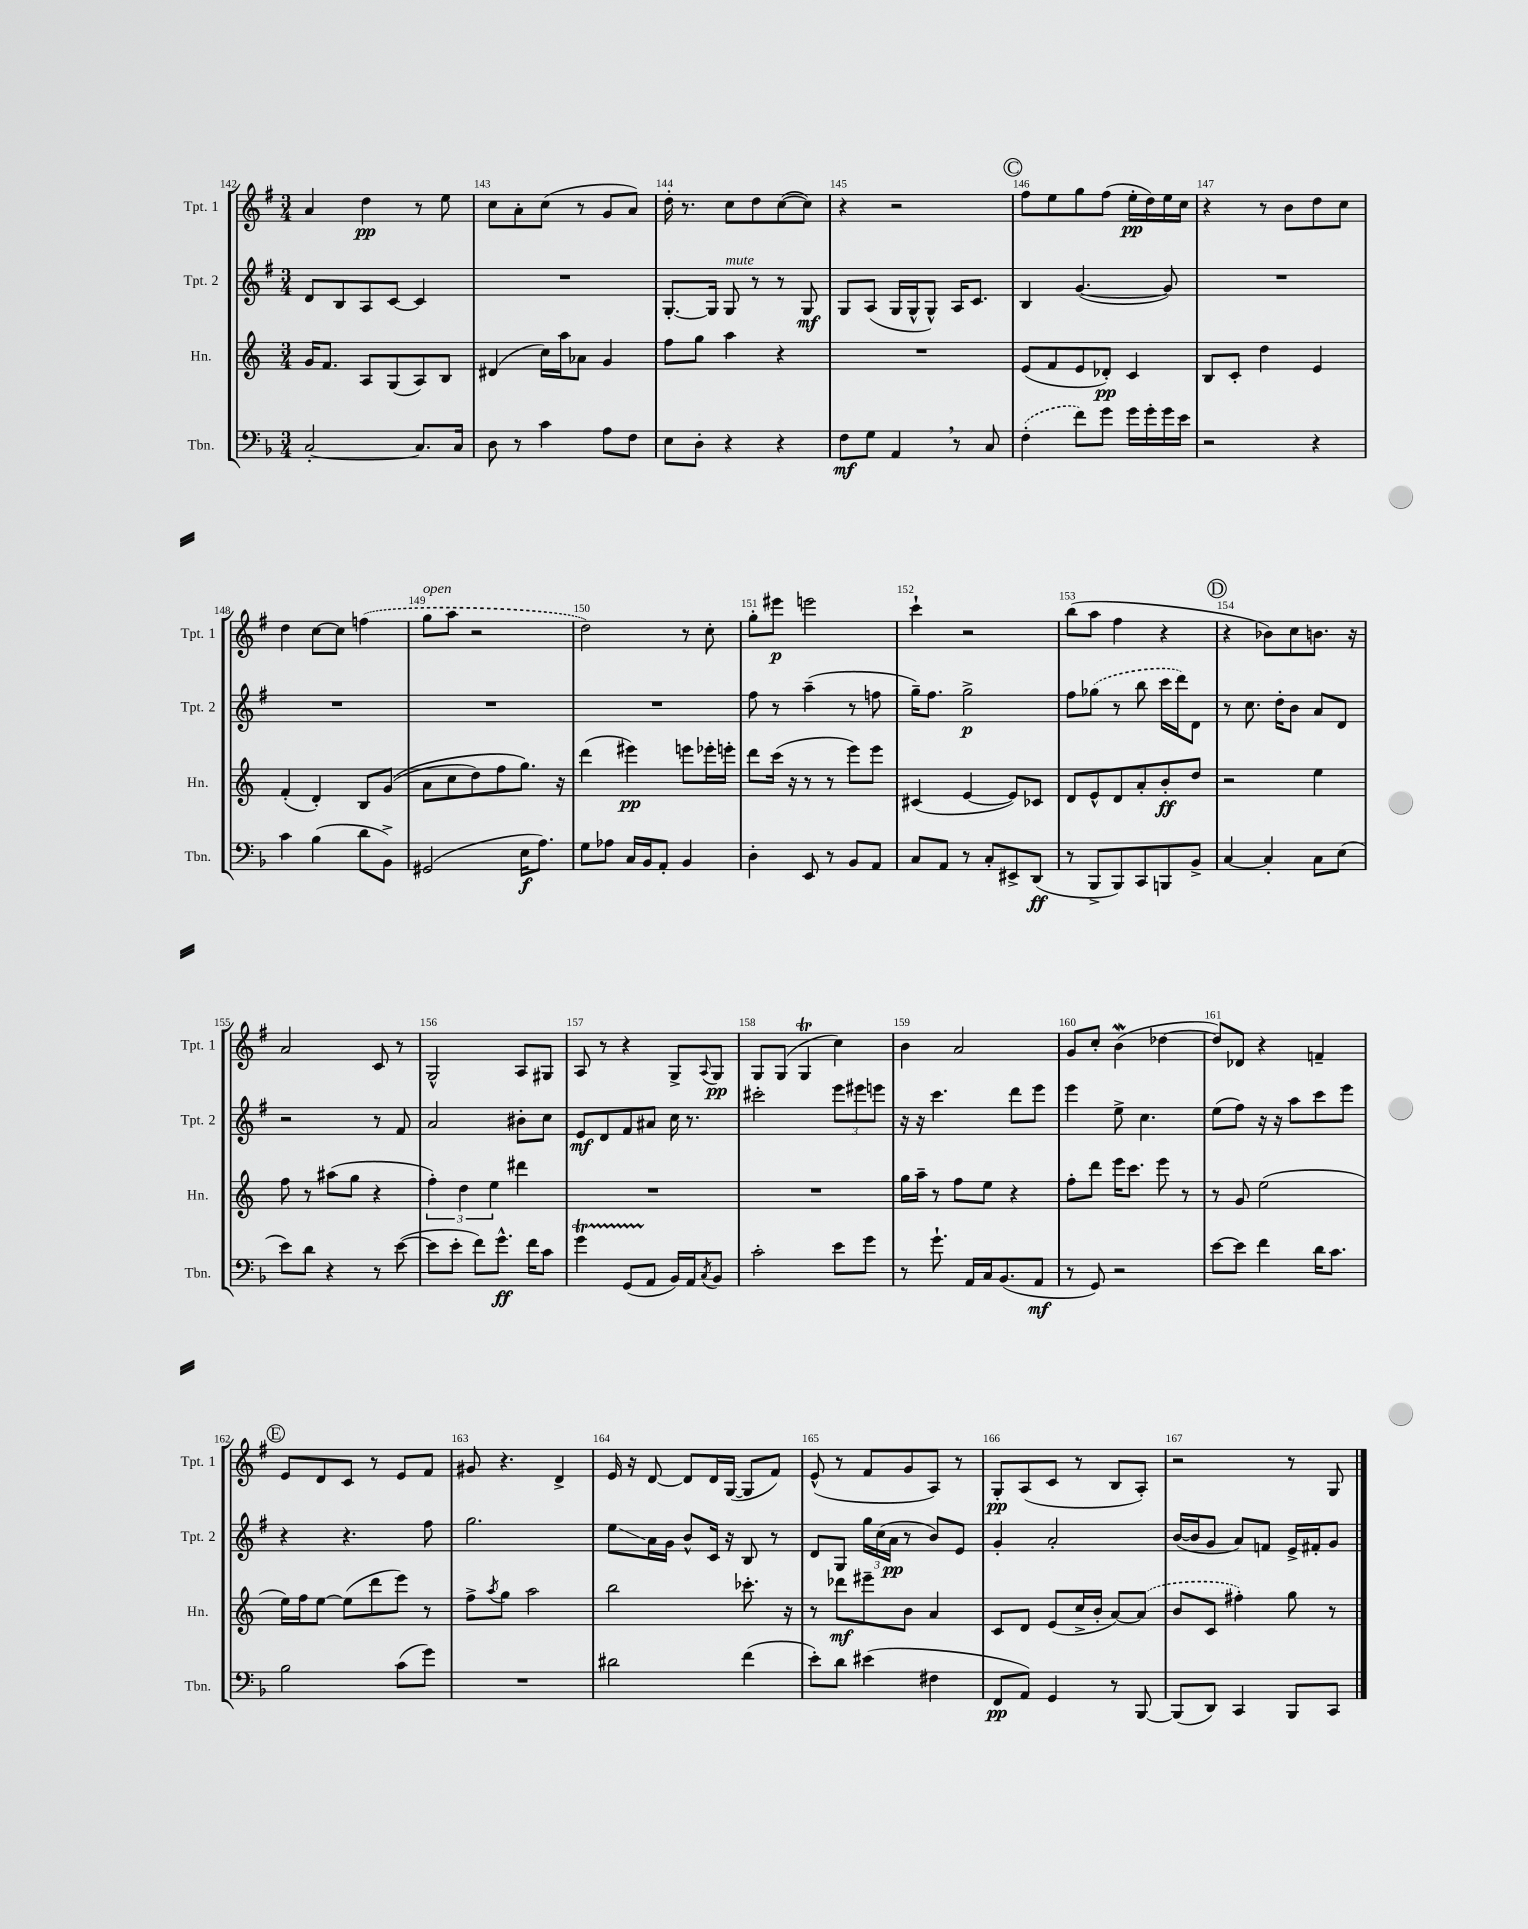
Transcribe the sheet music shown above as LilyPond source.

<<
\new StaffGroup <<
\new Staff = "s0" \with { instrumentName = "Tpt. 1" shortInstrumentName = "Tpt. 1" } {
    \clef treble \key g \major \numericTimeSignature \time 3/4
    a'4 d''4\pp r8 e''8 |
    c''8 a'8-. c''8( r8 g'8 a'8) |
    d''16-. r8. c''8 d''8 c''8~( c''8) |
    r4 r2 |
    \mark \markup { \circle "C" } fis''8 e''8 g''8 fis''8( e''16-.\pp d''16) e''16 c''16 |
    r4 r8 b'8 d''8 c''8 |
    d''4 c''8~ c''8 \once \slurDashed f''4( |
    g''8^\markup { \italic "open" } a''8 r2 |
    d''2) r8 c''8-. |
    g''8-. eis'''8\p e'''2 |
    c'''4-! r2 |
    b''8( a''8 fis''4 r4 |
    \mark \markup { \circle "D" } r4 bes'8) c''8 b'8. r16 |
    a'2 c'8 r8 |
    g2-^ a8 gis8 |
    a8 r8 r4 g8-> \appoggiatura { a8 } g8\pp |
    g8 g8( g4\trill c''4) |
    b'4 a'2 |
    g'8 c''8-. b'4\mordent( des''4~ |
    des''8) des'8 r4 f'4-- |
    \mark \markup { \circle "E" } e'8 d'8 c'8 r8 e'8 fis'8 |
    gis'8 r4. d'4-> |
    e'16 r16 d'8~ d'8 d'16 g16~( g8 fis'8) |
    e'8-^( r8 fis'8 g'8 a8) r8 |
    g8-.\pp a8( c'8 r8 b8 a8-.) |
    r2 r8 g8 \bar "|." |
}
\new Staff = "s1" \with { instrumentName = "Tpt. 2" shortInstrumentName = "Tpt. 2" } {
    \clef treble \key g \major \numericTimeSignature \time 3/4
    d'8 b8 a8 c'8~ c'4 |
    R2. |
    g8.~-. g16 g8^\markup { \italic "mute" } r8 r8 g8\mf |
    g8 a8( g16 g16-^ g8-^) a16 c'8. |
    \mark \markup { \circle "C" } b4 g'4.~( g'8) |
    R2. |
    R2. |
    R2. |
    R2. |
    fis''8 r8 a''4--( r8 f''8 |
    g''16--) fis''8. g''2->\p |
    fis''8 \once \slurDashed ges''8( r8 b''8 c'''16 d'''16) d'8 |
    \mark \markup { \circle "D" } r8 c''8. d''16-. b'8 a'8 d'8 |
    r2 r8 fis'8 |
    a'2 bis'8-. c''8 |
    e'8\mf d'8 fis'8 ais'8 c''16 r8. |
    cis'''2-. \tuplet 3/2 { e'''8 eis'''8 e'''8 } |
    r16 r16 c'''4. d'''8 e'''8 |
    e'''4 e''8-> c''4. |
    e''8( fis''8) r16 r16 a''8 c'''8 e'''8 |
    \mark \markup { \circle "E" } r4 r4. fis''8 |
    g''2. |
    e''8\glissando a'16 g'16 b'8-^ c'16 r16 b8 r8 |
    d'8 g8 \tuplet 3/2 { g''16 c''16( a'16\pp } r8 b'8) e'8 |
    g'4-. a'2-. |
    b'16~( b'16 g'8 a'8) f'8 e'16-> fis'16-. g'8 \bar "|." |
}
\new Staff = "s2" \with { instrumentName = "Hn." shortInstrumentName = "Hn." } {
    \clef treble \key c \major \numericTimeSignature \time 3/4
    g'16 f'8. a8 g8( a8) b8 |
    dis'4( c''16) a''16 aes'8 g'4 |
    f''8 g''8 a''4 r4 |
    R2. |
    \mark \markup { \circle "C" } e'8( f'8 e'8 des'8-.\pp) c'4 |
    b8 c'8-. d''4 e'4 |
    f'4-.( d'4-.) b8 g'8(\( |
    a'8 c''8 d''8) f''8 g''8.\) r16 |
    d'''4( eis'''4\pp) e'''8 ees'''16-. e'''16-. |
    d'''8 c'''16( r16 r8 r8 e'''8) e'''8 |
    cis'4( e'4~ e'8) ces'8 |
    d'8 e'8-^ d'8 a'8-. b'8-.\ff d''8 |
    \mark \markup { \circle "D" } r2 e''4 |
    f''8 r8 ais''8( g''8 r4 |
    \tuplet 3/2 { f''4-.) d''4 e''4 } dis'''4 |
    R2. |
    R2. |
    g''16 a''16-- r8 f''8 e''8 r4 |
    f''8-. d'''8 e'''16 c'''8. e'''8 r8 |
    r8 g'8 e''2( |
    \mark \markup { \circle "E" } e''16) f''16 e''8~ e''8( d'''8 e'''8) r8 |
    f''8-> \acciaccatura { a''8 } g''8 a''2 |
    b''2 ces'''8.-. r16 |
    r8 des'''8\mf eis'''8-- b'8 a'4 |
    c'8 d'8 e'8( c''16-> b'16-. a'8~) \once \slurDashed a'8( |
    b'8 c'8 fis''4-.) g''8 r8 \bar "|." |
}
\new Staff = "s3" \with { instrumentName = "Tbn." shortInstrumentName = "Tbn." } {
    \clef bass \key f \major \numericTimeSignature \time 3/4
    c2~-. c8. c16 |
    d8 r8 c'4 a8 f8 |
    e8 d8-. r4 r4 |
    f8\mf g8 a,4 \breathe r8 c8 |
    \mark \markup { \circle "C" } \once \slurDashed f4-.( f'8) g'8 g'16 g'16-. g'16 e'16 |
    r2 r4 |
    c'4 bes4( d'8 bes,8->) |
    gis,2( e16\f a8.) |
    g8 aes8 c16 bes,16 a,8-. bes,4 |
    d4-. e,8 r8 bes,8 a,8 |
    c8 a,8 r8 c8-. eis,8-> d,8\ff( |
    r8 bes,,8-> bes,,8) c,8 b,,8 bes,8-> |
    \mark \markup { \circle "D" } c4~ c4-. c8 e8( |
    e'8) d'8 r4 r8 e'8~( |
    e'8 e'8-. f'8) g'8.-^\ff f'16 c'8 |
    g'4\startTrillSpan g,8( a,8\stopTrillSpan bes,16) a,16 \acciaccatura { c8 } bes,8 |
    c'2-. e'8 g'8 |
    r8 g'8.-! a,16 c16 bes,8.( a,8\mf |
    r8 g,8) r2 |
    e'8~ e'8 f'4 d'16 c'8. |
    \mark \markup { \circle "E" } bes2 c'8( g'8) |
    R2. |
    dis'2 f'4( |
    e'8-.) d'8 eis'4( fis4 |
    f,8\pp a,8) g,4 r8 bes,,8~ |
    bes,,8( d,8) c,4 bes,,8 c,8 \bar "|." |
}
>>
>>
\layout { \context { \Score currentBarNumber = #142 \override BarNumber.break-visibility = ##(#f #t #t) barNumberVisibility = #all-bar-numbers-visible } }
